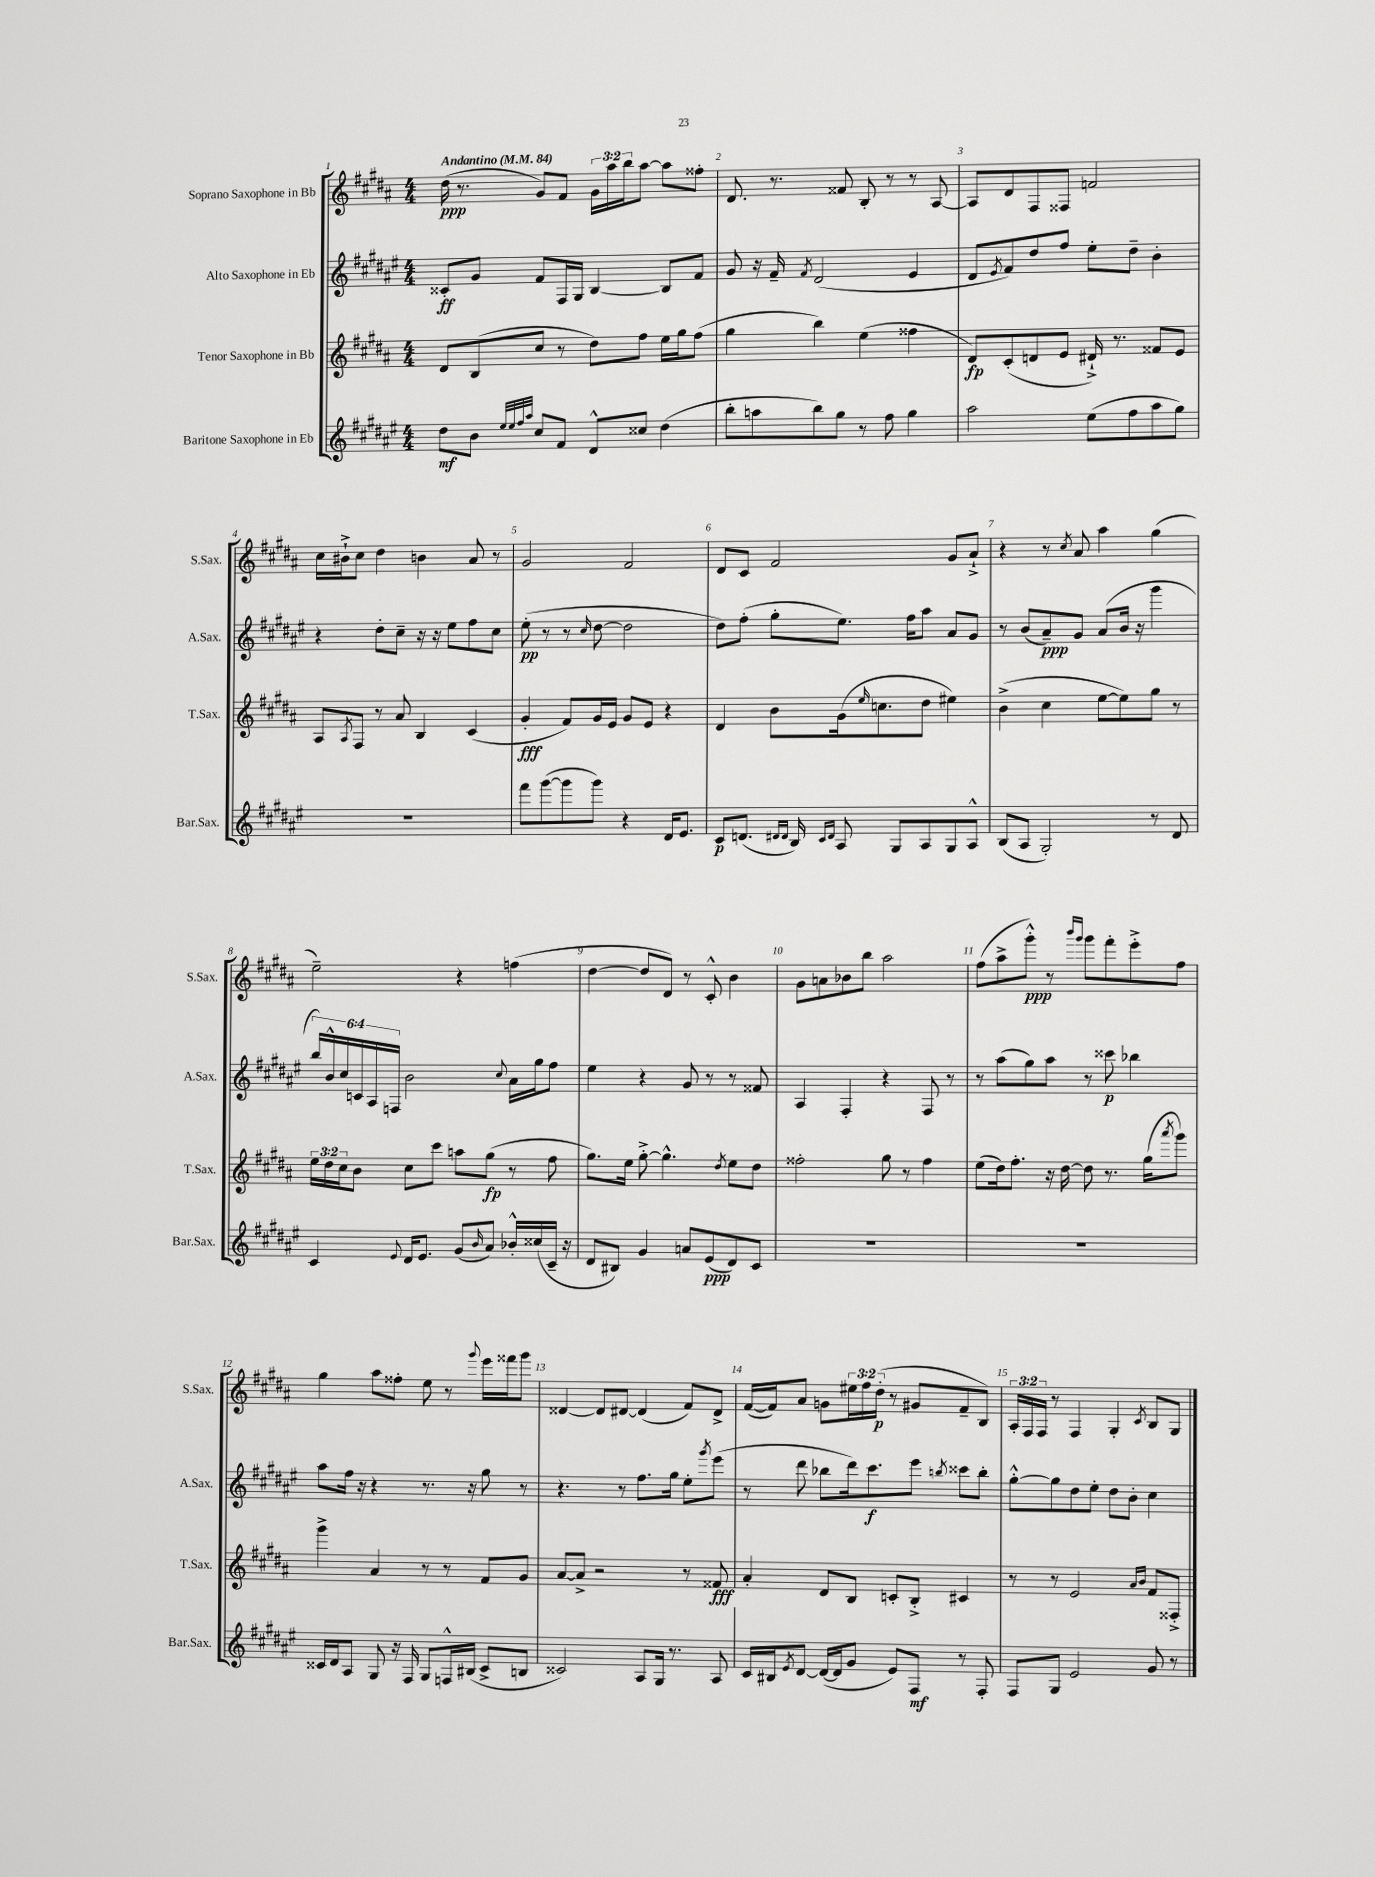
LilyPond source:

<<
\new StaffGroup <<
\new Staff = "s0" \with { instrumentName = "Soprano Saxophone in Bb" shortInstrumentName = "S.Sax." } {
    \clef treble \key b \major \numericTimeSignature \time 4/4 \override Staff.TupletNumber.text = #tuplet-number::calc-fraction-text \tempo "Andantino" 4 = 84
    dis''16\ppp( r8. gis'8) fis'8 \tuplet 3/2 { gis'16 ais''16 b''16 } ais''8~ ais''8 fisis''8-. |
    dis'8. r8. fisis'8 b8-. r8 r8 ais8~ |
    ais8 dis'8 fis8 fisis8 f'2 |
    cis''16 bis'16-!-> cis''8 dis''4 b'4 ais'8 r8 |
    gis'2 fis'2 |
    dis'8 cis'8 fis'2 gis'8 ais'8-!-> |
    r4 r8 \acciaccatura { cis''8 } ais'8 ais''4 gis''4( |
    e''2--) r4 f''4( |
    dis''4~ dis''8 dis'8) r8 cis'8-.-^ b'4 |
    gis'8 a'8 bes'8 b''8 ais''2 |
    fis''8( ais''8-> gis'''8-.-^\ppp) r8 \grace { b'''16 gis'''16 } gis'''8 fis'''8-. e'''8-.-> fis''8 |
    gis''4 ais''8 fisis''8-. e''8 r8 \appoggiatura { gis'''8 } e'''16 fisis'''16 gis'''8 |
    disis'4~ disis'8 dis'8~ dis'4( fis'8) dis'8-> |
    fis'16~( fis'16) ais'8 g'8 \tuplet 3/2 { eis''16 fis''16 dis''16-.\p( } r8 gis'8 fis'8-- b8) |
    \tuplet 3/2 { ais16-. fis16 fis16 } r8 fis4 gis4-. \acciaccatura { cis'8 } b8 gis8 \bar "|." |
}
\new Staff = "s1" \with { instrumentName = "Alto Saxophone in Eb" shortInstrumentName = "A.Sax." } {
    \clef treble \key fis \major \numericTimeSignature \time 4/4 \override Staff.TupletNumber.text = #tuplet-number::calc-fraction-text
    cisis'8-.\ff gis'8 fis'8 fis16 gis16 b4~ b8 fis'8 |
    gis'8 r16 fis'16-- \acciaccatura { fis'8 } dis'2( eis'4 |
    dis'8 \acciaccatura { eis'8 } fis'8) dis''8 fis''8 eis''8-. dis''8-- b'4-. |
    r4 dis''8-. cis''8-- r16 r16 eis''8 fis''8 cis''8 |
    eis''8-.\pp( r8 r8 \grace { cis''16 } dis''8~ dis''2 |
    dis''8) fis''8-.( gis''8-. eis''8.) fis''16 ais''8 ais'8 gis'8 |
    r8 b'8( ais'8--\ppp) gis'8 ais'8( b'16 r16 gis'''4 |
    \tuplet 6/4 { b''16) b'16-^ cis''16 c'16 ais16 f16 } b'2 \appoggiatura { cis''8 } ais'16 gis''16 fis''8 |
    eis''4 r4 gis'8 r8 r8 fisis'8 |
    ais4 fis4-. r4 fis8 r8 |
    r8 ais''8( gis''8) ais''8 r8 cisis'''8\p bes''4 |
    ais''8 fis''16 r16 r4 r8. r16 gis''8 r8 |
    r4. r8 fis''8. gis''16 eis''8-. \acciaccatura { gis'''8 } eis'''8( |
    r8 dis'''8 bes''8 dis'''16) cis'''8.\f eis'''8 \acciaccatura { b''8 } cisis'''8 b''8-. |
    gis''8~-.-^ gis''8 dis''8 eis''8-. dis''8 b'8-. cis''4 \bar "|." |
}
\new Staff = "s2" \with { instrumentName = "Tenor Saxophone in Bb" shortInstrumentName = "T.Sax." } {
    \clef treble \key b \major \numericTimeSignature \time 4/4 \override Staff.TupletNumber.text = #tuplet-number::calc-fraction-text
    dis'8 b8( cis''8 r8 dis''8) fis''8 e''16 gis''16 fis''8( |
    gis''4 b''4) e''4( fisis''4 |
    dis'8\fp) cis'8-.( d'8 e'8 dis'16-!->) r8. fisis'8 e'8 |
    ais8 \acciaccatura { ais8 } fis8 r8 ais'8 b4 cis'4( |
    gis'4-.\fff fis'8) gis'16 e'16 gis'8 e'8 r4 |
    dis'4 b'8 gis'16( \grace { e''16 } c''8. dis''8 eis''4) |
    b'4->( cis''4 e''8~ e''8) gis''8 r8 |
    \tuplet 3/2 { e''16 dis''16 cis''16 } b'8 cis''8 cis'''8 a''8 gis''8\fp( r8 fis''8 |
    gis''8.) e''16 gis''8~-.-> gis''4.-^ \acciaccatura { dis''8 } e''8 dis''8 |
    fisis''2-. gis''8 r8 fisis''4 |
    e''8( dis''16) fis''8.-. r16 dis''16~ dis''8 r8. gis''16( \acciaccatura { ais'''8 } gis'''8) |
    gis'''4-> ais'4 r8 r8 fis'8 gis'8 |
    ais'8~ ais'8-> r2 r8 fisis'8\fff |
    ais'4-. dis'8 b8 c'8-. b8-.-> cis'4 |
    r8 r8 e'2 \grace { ais'16 b'16 } fis'8 fisis8-.-> \bar "|." |
}
\new Staff = "s3" \with { instrumentName = "Baritone Saxophone in Eb" shortInstrumentName = "Bar.Sax." } {
    \clef treble \key fis \major \numericTimeSignature \time 4/4
    dis''8\mf b'8 \grace { eis''32 eis''32 fis''32 ais''32 } cis''8 fis'8 dis'8-^ cisis''8 dis''4( |
    b''8-. a''8 b''8) gis''8 r8 fis''8 gis''4 |
    ais''2 eis''8( fis''8 ais''8 gis''8) |
    R1 |
    fis'''8 gis'''8~( gis'''8 gis'''8) r4 dis'16 eis'8. |
    cis'8\p d'8.( \grace { dis'16 dis'16 } b16) \grace { cis'16 dis'16 } ais8 gis8 ais8 gis8 ais8-^ |
    b8( ais8 gis2-.) r8 dis'8 |
    cis'4 \appoggiatura { eis'8 } dis'16 eis'8. gis'8( \grace { b'16 } ais'8) bes'16-.-^ cisis''16( cis'16-- r16 |
    dis'8 bis8) gis'4 a'8 eis'8\ppp( dis'8) cis'8 |
    R1 |
    R1 |
    cisis'16 dis'16 ais8 gis8 r16 fis16 gis8 f16-^ bis16( cisis'8-> b8 |
    cisis'2) ais8 gis16 r8. ais8 |
    cis'16 bis16 \acciaccatura { eis'8 } dis'8~ dis'16~( dis'16 gis'8 eis'8) fis8\mf r8 fis8-. |
    fis8 gis8 eis'2 gis'8 r8 \bar "|." |
}
>>
>>
\layout { \context { \Score \override BarNumber.break-visibility = ##(#f #t #t) barNumberVisibility = #all-bar-numbers-visible } }
